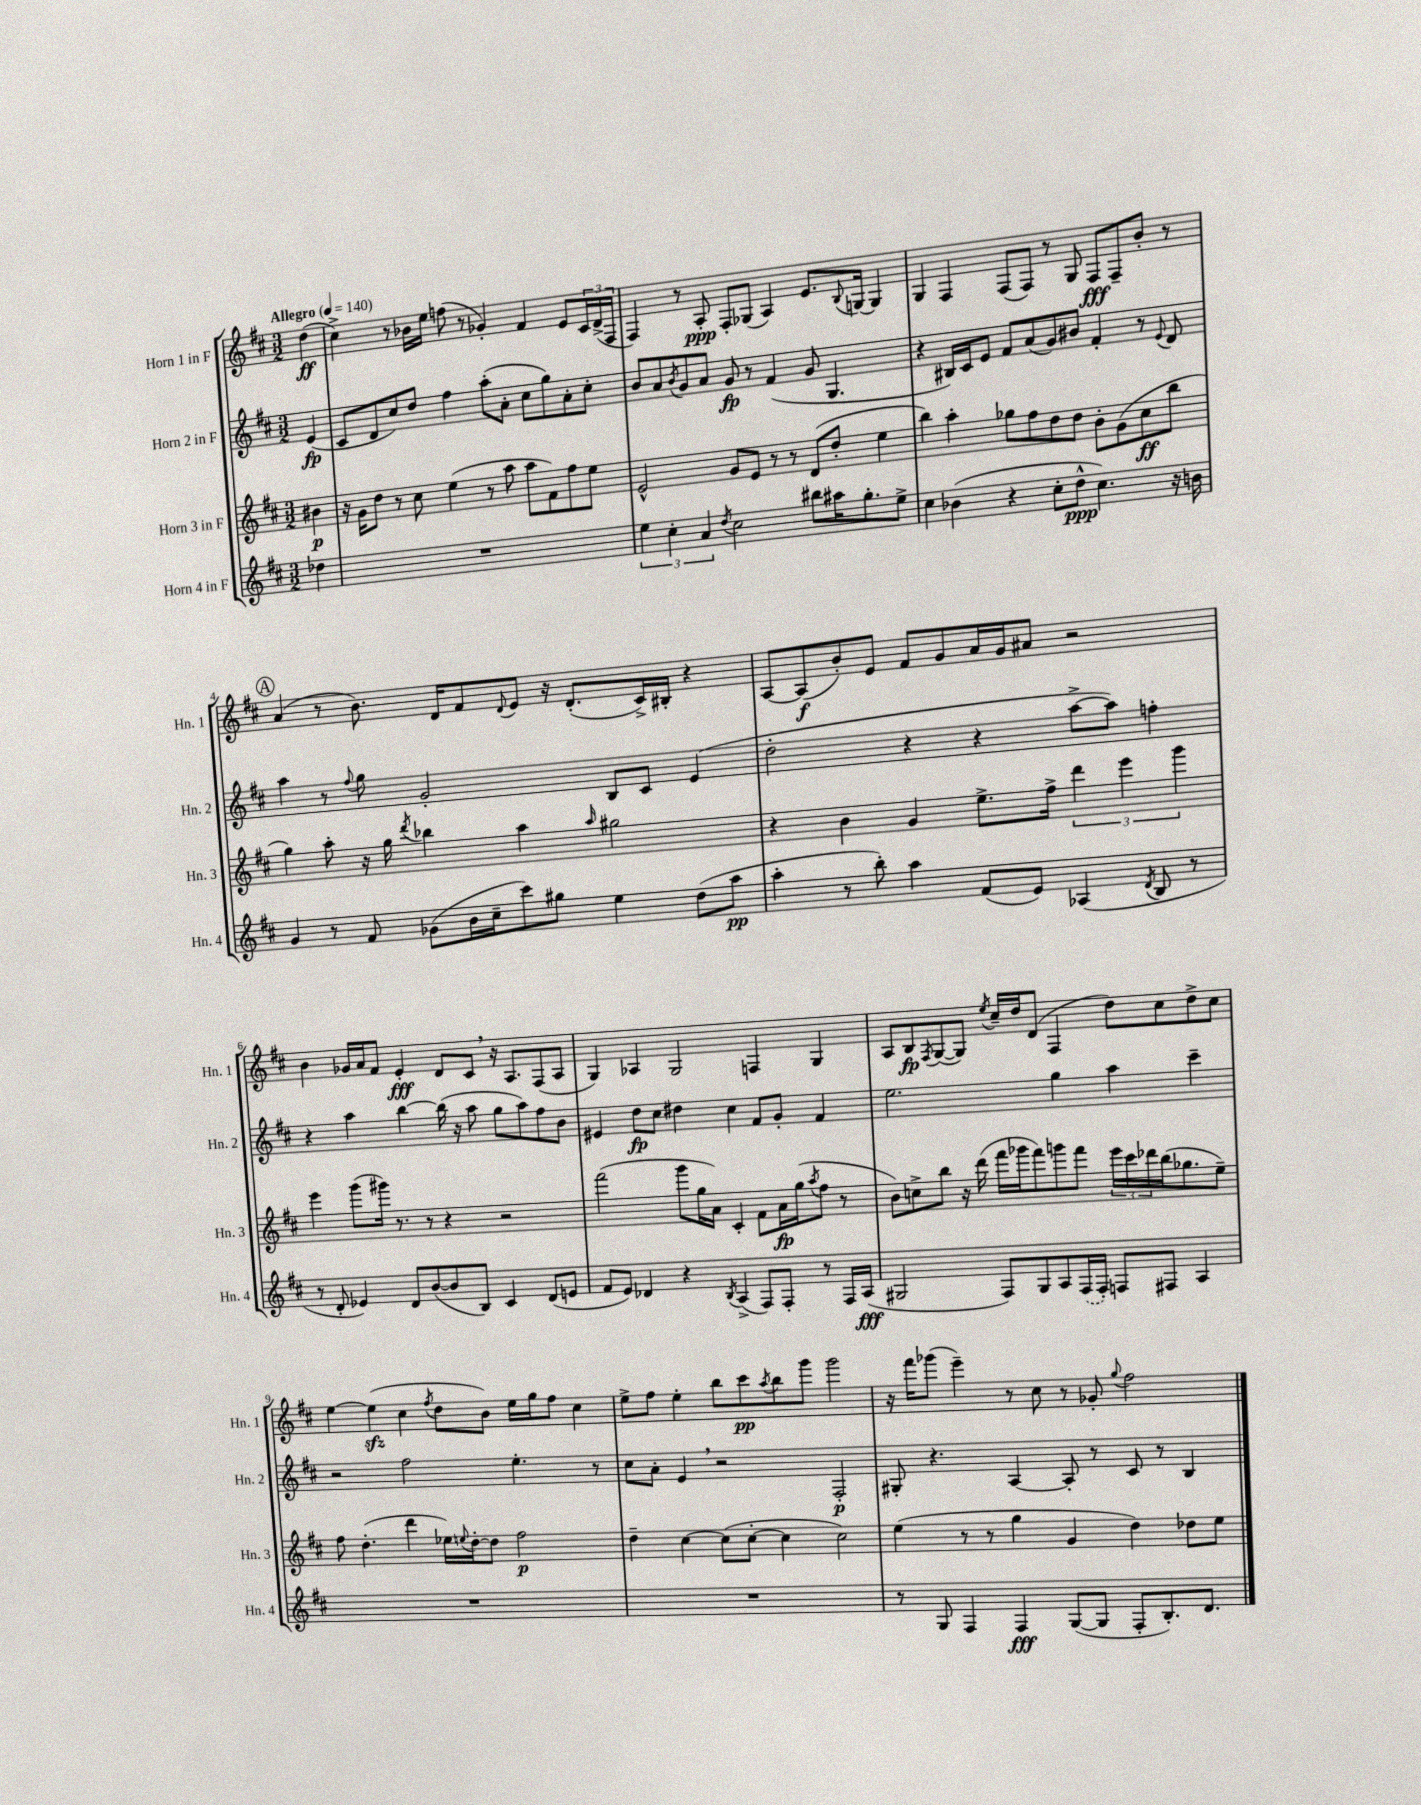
<<
\new StaffGroup <<
\new Staff = "s0" \with { instrumentName = "Horn 1 in F" shortInstrumentName = "Hn. 1" } {
    \clef treble \key d \major \numericTimeSignature \time 3/2 \partial 4 \tempo "Allegro" 4 = 140
    d''4\ff( |
    cis''4->) r8 bes'16 e''16 f''8( r8 ges'4-.) fis'4 e'8 \tuplet 3/2 { cis'16 d'16->( fis16 } |
    fis4) r8 a8-.\ppp fis8-. ges8( a4) e'8. \appoggiatura { b8 } g16~ g4 |
    g4 fis4 fis8( fis8) r8 g8 fis8\fff fis8-- b'8-. r8 |
    \mark \markup { \circle "A" } a'4( r8 b'8.) d'16 fis'8 \appoggiatura { d'8 } e'8 r16 d'8.-.( cis'16->) bis16-. r4 |
    a8~ a8\f( b'8-.) e'8 fis'8 g'8 a'16 g'16 ais'8 r2 |
    b'4 ges'16 a'16 fis'8 e'4-.\fff d'8 cis'8 \breathe r16 a8. fis8( a8 |
    g4) aes4 g2 f4 g4 |
    a8 b8\fp \acciaccatura { fis8 } g8~( g8) \acciaccatura { e''8 } cis''16-- d''16 d'8( fis4 d''8) cis''8 d''8-> cis''8 |
    e''4~ e''4\sfz( cis''4 \acciaccatura { fis''8 } d''8 b'8) e''16 g''16 fis''8 cis''4 |
    e''8-> fis''8 e''4-. b''8 cis'''8\pp \acciaccatura { a''8 } b''8 g'''8 g'''2 |
    r16 fis'''16 ges'''8( e'''4--) r8 cis''8 r8 ges'8-. \appoggiatura { g''8 } fis''2 \bar "|." |
}
\new Staff = "s1" \with { instrumentName = "Horn 2 in F" shortInstrumentName = "Hn. 2" } {
    \clef treble \key d \major \numericTimeSignature \time 3/2 \partial 4
    e'4\fp( |
    cis'8 d'8 cis''8) d''8 fis''4 a''8-.( a'8-. cis''8 g''8) a'8-. cis''8-. |
    b'8 a'8 \acciaccatura { b'8 } g'8 a'8 g'8\fp r8 fis'4( g'8 g4. |
    r4 bis16) cis'16 e'8 fis'8 a'8( g'8) bis'8 fis'4-. r8 \appoggiatura { e'8 } d'8 |
    \mark \markup { \circle "A" } a''4 r8 \appoggiatura { fis''8 } g''8 g'2-. b8 cis'8 e'4( |
    d''2-. r4 r4 a''8~-> a''8) f''4-. |
    r4 a''4 b''4~ b''16( r16 a''8 g''8 a''8) fis''8 b'8 |
    eis'4 d''8\fp cis''8 dis''4 cis''4 fis'8 g'8-. fis'4 |
    e''2. g''4 a''4 cis'''4-- |
    r2 fis''2 e''4.-. r8 |
    cis''8 a'8-. e'4 \breathe r2 fis2-.\p |
    gis8-. r4. a4~ a8-. r8 cis'8 r8 b4 \bar "|." |
}
\new Staff = "s2" \with { instrumentName = "Horn 3 in F" shortInstrumentName = "Hn. 3" } {
    \clef treble \key d \major \numericTimeSignature \time 3/2 \partial 4
    bis'4\p |
    r16 g'16 d''8 r8 cis''8 e''4( r8 a''8 a''8 fis'8) fis''8 e''8 |
    e'2-^ g'8 e'8 r8 r8 d'8( d''8-. e''4 |
    b''4) a''4-. ges''8 fis''8 d''8 d''8 b'8-. g'8( cis''8\ff b''8 |
    \mark \markup { \circle "A" } g''4) a''8-. r16 g''16 \acciaccatura { d'''8 } bes''4 a''4 \grace { a''16 } gis''2 |
    r4 b'4 g'4 e''8.-> fis''16-> \tuplet 3/2 { d'''4 e'''4 g'''4 } |
    e'''4 g'''8( gis'''16) r8. r8 r4 r2 |
    fis'''2( g'''8 g''16 a'16) cis'4-. fis'8 a'16\fp g''16( \acciaccatura { a''8 } fis''8 r8 |
    b'8) c''8-> b''8 r16 d'''16( fis'''16 ges'''16 fis'''8) g'''8 fis'''8 \tuplet 3/2 { e'''16 cis'''16 des'''16 } b''16( ges''8. e''8--) |
    fis''8 d''4.-.( d'''4 ees''16) \appoggiatura { e''8 } d''16~-. d''8 fis''2\p |
    d''4-- cis''4~ cis''8( cis''8~-. cis''4 cis''2) |
    e''4( r8 r8 g''4 g'4 d''4) des''8 e''8 \bar "|." |
}
\new Staff = "s3" \with { instrumentName = "Horn 4 in F" shortInstrumentName = "Hn. 4" } {
    \clef treble \key d \major \numericTimeSignature \time 3/2 \partial 4
    des''4 |
    R1. |
    \tuplet 3/2 { e''4 cis''4-. a'4 } \acciaccatura { d''8 } cis''2 bis''8 ais''16 g''8.-. e''8-> |
    cis''4 bes'4( r4 cis''8-. d''8-^\ppp cis''4.) r16 b'16 |
    \mark \markup { \circle "A" } g'4 r8 fis'8 ges'8( b'16 cis''16-- cis'''8) gis''8 e''4 d''8( a''8\pp |
    a''4-. r8 b''8-.) a''4 fis'8( e'8) aes4( \acciaccatura { d'8 } b8 r8 |
    r8 d'8-. ees'4) d'8 b'8~( b'8 b8) cis'4 d'8( e'8 |
    fis'8 e'8) des'4 r4 \acciaccatura { b8 } a4->( fis8) fis8-. r8 fis16 a16\fff( |
    gis2 fis8) gis8 a8 \once \slurDashed fis16( fis16-.) f8 fis8 a4 |
    R1. |
    R1. |
    r8 g8 fis4 fis4\fff g8~( g8 fis8-. b8.-.) d'8. \bar "|." |
}
>>
>>
